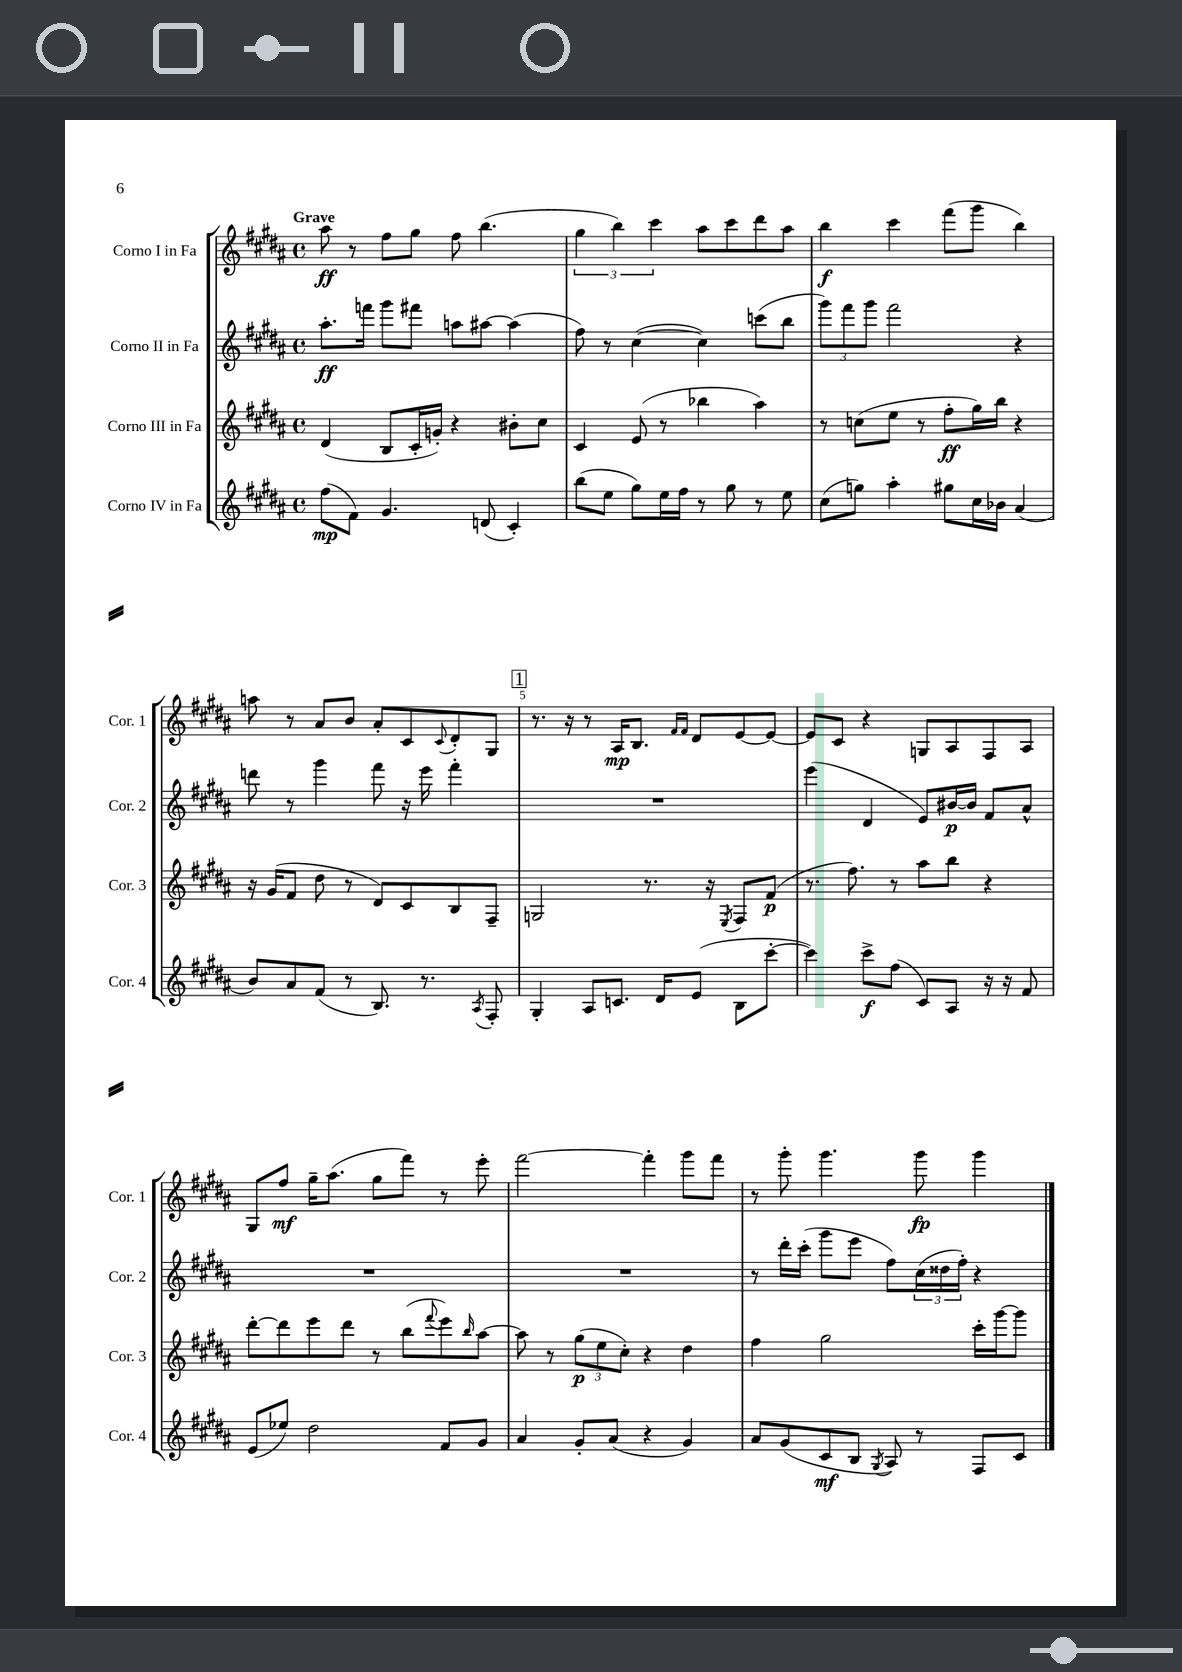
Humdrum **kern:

**kern	**dynam	**kern	**dynam	**kern	**dynam	**kern	**dynam
*part4	*part4	*part3	*part3	*part2	*part2	*part1	*part1
*staff4	*staff4	*staff3	*staff3	*staff2	*staff2	*staff1	*staff1
*I"Corno IV in Fa	*	*I"Corno III in Fa	*	*I"Corno II in Fa	*	*I"Corno I in Fa	*
*I'Cor. 4	*	*I'Cor. 3	*	*I'Cor. 2	*	*I'Cor. 1	*
*clefG2	*	*clefG2	*	*clefG2	*	*clefG2	*
*k[f#c#g#d#a#]	*	*k[f#c#g#d#a#]	*	*k[f#c#g#d#a#]	*	*k[f#c#g#d#a#]	*
*M4/4	*	*M4/4	*	*M4/4	*	*M4/4	*
*met(c)	*	*met(c)	*	*met(c)	*	*met(c)	*
=1	=1	=1	=1	=1	=1	=1	=1
!	!	!	!	!	!	!LO:TX:a:B:t=Grave	!
(8ff#\L	mp	(4d#/	.	8.aa#'\L	ff	8aa#\	ff
8f#\J)	.	.	.	.	.	8r	.
.	.	.	.	16fffn\Jk	.	.	.
4.g#/	.	8B/L	.	8ggg#\L	.	8ff#\L	.
.	.	16c#'/L	.	8fff#X\J	.	8gg#\J	.
.	.	16gn'/JJ)	.	.	.	.	.
.	.	4r	.	8aan\L	.	8ff#\	.
(8dn/	.	.	.	[8aa#X\J	.	(4.bb\	.
4c#'/)	.	8b#X'\L	.	(4aa#\]	.	.	.
.	.	8cc#\J	.	.	.	.	.
=2	=2	=2	=2	=2	=2	=2	=2
(8bb\L	.	4c#/	.	8ff#\)	.	6gg#\	.
8ee\J	.	.	.	8r	.	.	.
.	.	.	.	.	.	6bb\)	.
8gg#\L)	.	(8e/	.	([4cc#\	.	.	.
.	.	.	.	.	.	6ccc#\	.
16ee\L	.	8r	.	.	.	.	.
16ff#\JJ	.	.	.	.	.	.	.
8r	.	4bb-X\	.	4cc#\])	.	8aa#\L	.
8gg#\	.	.	.	.	.	8ccc#\	.
8r	.	4aa#\)	.	(8cccn\L	.	8ddd#\	.
8ee\	.	.	.	8bb\J	.	8aa#\J	.
=3	=3	=3	=3	=3	=3	=3	=3
(8cc#\L	.	8r	.	12ggg#\L)	.	4bb\	f
.	.	.	.	12fff#\	.	.	.
8ggn\J)	.	(8ccn\L	.	.	.	.	.
.	.	.	.	12ggg#\J	.	.	.
4aa#'\	.	8ee\J	.	2fff#\	.	4ccc#\	.
.	.	8r	.	.	.	.	.
8gg#X\L	.	8ff#'\L	ff	.	.	(8fff#\L	.
16cc#\L	.	16gg#\L)	.	.	.	8ggg#\J	.
16b-X\JJ	.	16bb\JJ	.	.	.	.	.
(4a#/	.	4r	.	4r	.	4bb\)	.
!!LO:LB:g=z
=4	=4	=4	=4	=4	=4	=4	=4
8b/L)	.	16r	.	8dddn\	.	8aan\	.
.	.	(16g#/KL	.	.	.	.	.
8a#/	.	8f#/J	.	8r	.	8r	.
(8f#/J	.	8dd#\	.	4ggg#\	.	8a#/L	.
8r	.	8r	.	.	.	8b/J	.
8.B/)	.	8d#/L)	.	8fff#\	.	8a#'/L	.
.	.	8c#/	.	16r	.	8c#/	.
8.r	.	.	.	16eee\	.	.	.
.	.	.	.	.	.	8qqc#/	.
.	.	8B/	.	4fff#'\	.	8d#'/	.
8qA#/	.	.	.	.	.	.	.
8F#'/	.	8F#~/J	.	.	.	8G#/J	.
!!LO:REH:place=s1:t=1
=5	=5	=5	=5	=5	=5	=5	=5
4G#'/	.	2Gn/	.	1r	.	8.r	.
.	.	.	.	.	.	16r	.
8A#/L	.	.	.	.	.	8r	.
8.cn/J	.	.	.	.	.	16A#/KL	mp
.	.	.	.	.	.	8.B/J	.
.	.	8.r	.	.	.	.	.
16d#/KL	.	.	.	.	.	.	.
.	.	.	.	.	.	16qqf#/LL	.
.	.	.	.	.	.	16qqf#/JJ	.
(8e/J	.	.	.	.	.	8d#/L	.
.	.	16r	.	.	.	.	.
.	.	8qE/	.	.	.	.	.
8B\L	.	8F#/L	.	.	.	[8e/	.
[8ccc#'\J	.	(8f#/J	p	.	.	8e/J_	.
=6	=6	=6	=6	=6	=6	=6	=6
4ccc#\])	.	8.r	.	(4eee\	.	8e/L]	.
.	.	.	.	.	.	8c#/J	.
.	.	8.ff#\)	.	.	.	.	.
8ccc#^\L	f	.	.	4d#/	.	4r	.
(8ff#\J	.	8r	.	.	.	.	.
8c#/L)	.	8aa#\L	.	8e/L)	.	8Gn/L	.
8A#/J	.	8bb\J	.	[16b#X/L	p	8A#/	.
.	.	.	.	16b#/JJ]	.	.	.
16r	.	4r	.	8f#/L	.	8F#/	.
16r	.	.	.	.	.	.	.
8f#/	.	.	.	8a#^^/J	.	8A#/J	.
!!LO:LB:g=z
=7	=7	=7	=7	=7	=7	=7	=7
(8e/L	.	[8ddd#'\L	.	1r	.	8G#/L	.
8ee-X/J)	.	8ddd#\]	.	.	.	8ff#/J	mf
2dd#\	.	8eee\	.	.	.	16gg#~\KL	.
.	.	.	.	.	.	(8.aa#\J	.
.	.	8ddd#\J	.	.	.	.	.
.	.	8r	.	.	.	8gg#\L	.
.	.	(8bb\L	.	.	.	8fff#\J)	.
.	.	8qqfff#/	.	.	.	.	.
8f#/L	.	8eee\)	.	.	.	8r	.
.	.	16qqbb/	.	.	.	.	.
8g#/J	.	[8aa#\J	.	.	.	8eee'\	.
=8	=8	=8	=8	=8	=8	=8	=8
4a#/	.	8aa#\]	.	1r	.	[2fff#\	.
.	.	8r	.	.	.	.	.
8g#'/L	.	(12gg#\L	p	.	.	.	.
.	.	12ee\	.	.	.	.	.
(8a#/J	.	.	.	.	.	.	.
.	.	12cc#'\J)	.	.	.	.	.
4r	.	4r	.	.	.	4fff#'\]	.
4g#/)	.	4dd#\	.	.	.	8ggg#\L	.
.	.	.	.	.	.	8fff#\J	.
=9	=9	=9	=9	=9	=9	=9	=9
8a#/L	.	4ff#\	.	8r	.	8r	.
(8g#/	.	.	.	16ddd#'\LL	.	8ggg#'\	.
.	.	.	.	(16ccc#'\JJ	.	.	.
8c#/	mf	2gg#\	.	8ggg#\L	.	4.ggg#\	.
8B/J	.	.	.	8eee\J	.	.	.
8qG#/	.	.	.	.	.	.	.
8A#/)	.	.	.	8ff#\L)	.	.	.
8r	.	.	.	(24cc#\L	.	8ggg#\	fp
.	.	.	.	24dd##X\	.	.	.
.	.	.	.	24ff#'\JJ)	.	.	.
8F#/L	.	16ccc#'\LL	.	4r	.	4ggg#\	.
.	.	[16ggg#\J	.	.	.	.	.
8c#/J	.	8ggg#\J]	.	.	.	.	.
==	==	==	==	==	==	==	==
*-	*-	*-	*-	*-	*-	*-	*-
